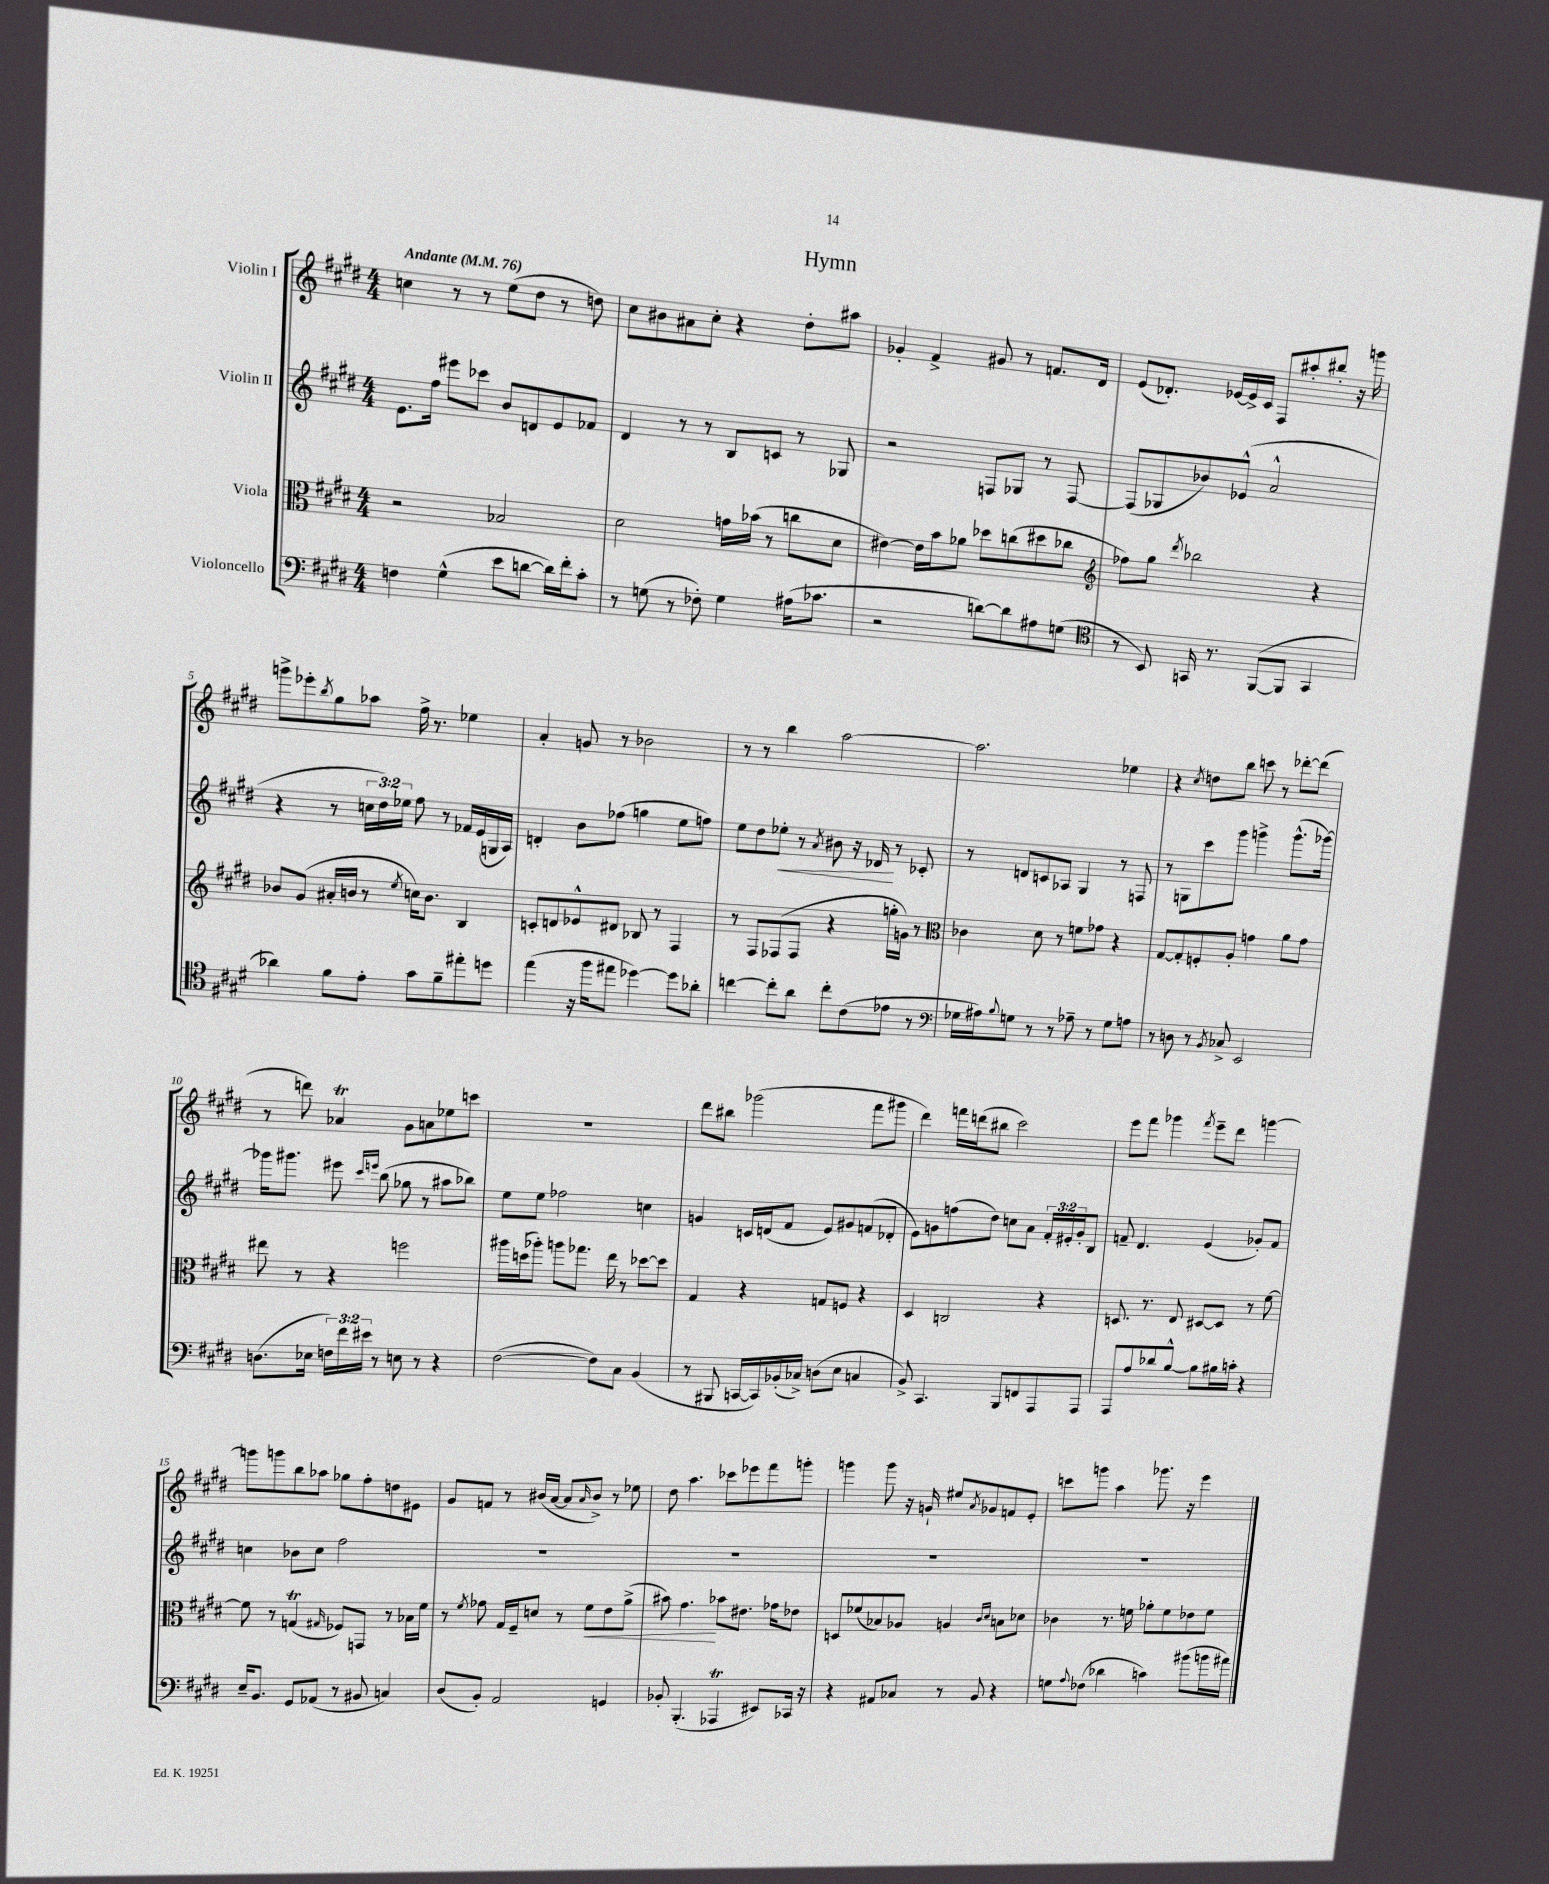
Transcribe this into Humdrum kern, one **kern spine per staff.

**kern	**kern	**dynam	**kern	**dynam	**kern
*part4	*part3	*part3	*part2	*part2	*part1
*staff4	*staff3	*staff3	*staff2	*staff2	*staff1
*I"Violoncello	*I"Viola	*	*I"Violin II	*	*I"Violin I
*clefF4	*clefC3	*	*clefG2	*	*clefG2
*k[f#c#g#d#]	*k[f#c#g#d#]	*	*k[f#c#g#d#]	*	*k[f#c#g#d#]
*M4/4	*M4/4	*	*M4/4	*	*M4/4
*MM76	*MM76	*	*MM76	*	*MM76
=1	=1	=1	=1	=1	=1
!	!	!	!	!	!LO:TX:a:B:t=Andante
4Fn\	2r	.	8.e\L	.	4ccn\
.	.	.	16ff#\Jk	.	.
(4G#^^\	.	.	8eee#X\L	.	8r
.	.	.	8ccc-X\J	.	8r
8e\L	2B-X/	.	8b/L	.	(8ee\L
[8dn\J	.	.	8dn/	.	8dd#\J
16d\LL])	.	.	8e/	.	8r
16f#'\J	.	.	.	.	.
8c#'\J	.	.	8f-X/J	.	8ddn\)
=2	=2	=2	=2	=2	=2
8r	2d#\	.	4d#/	.	8cc#\L
(8Gn\	.	.	.	.	8b#X\
8r	.	.	8r	.	8a#X\
8F-X'\)	.	.	8r	.	8cc#'\J
4G\	16gn\LL	.	8B/L	.	4r
.	(16b-X\JJ	.	.	.	.
.	8r	.	8cn/J	.	.
(16A#X\KL	8ccn\L	.	8r	.	8dd#'\L
8.c-X\J	.	.	.	.	.
.	8d#\J	.	8G-X/	.	8aa#X\J
=3	=3	=3	=3	=3	=3
2r	[4e#X\)	.	2r	.	4g-X'/
.	16e#\LL]	.	.	.	4f#^/
.	16b\J	.	.	.	.
.	8a-X\J	.	.	.	.
[8dn\L)	8dd-X\L	.	8Fn/L	.	8g#X/
8d\]	(8ccn\	.	8G-X/J	.	8r
8A#X\	8dd#X\	.	8r	.	8.fn/L
(8Gn\J	8cc-X\J	.	[8F/	.	.
.	.	.	.	.	16d#/Jk
=4	=4	=4	=4	=4	=4
*clefC4	*clefG2	*	*	*	*
8r	8ff-X\L)	.	(8F/L]	.	(8e/L
8BB/)	8gg#\J	.	8G-X/	.	8.d-X'/J)
.	8qddd#/	.	.	.	.
16GGn/	2bb-X\	.	8b-X/)	.	.
8.r	.	.	.	.	[16e-X/LL
.	.	.	(8e-X^^/J	.	16e-^/]
.	.	.	.	.	16c#/JJ
([8FF#/L	.	.	2a^^/	.	8F#/L
8FF#/J]	.	.	.	.	8aa#X'/
4GG/	4r	.	.	.	8bb#X'/J
.	.	.	.	.	16r
.	.	.	.	.	16gggn\
!!LO:LB:g=z
=5	=5	=5	=5	=5	=5
4a-X\)	8b-X/L	.	4r	.	8gggn^\L
.	(8g#/J	.	.	.	8eee-X'\
.	.	.	.	.	8qbb/
8f#\L	16a#X'/LL	.	8r	.	8gg#\
.	16bn/JJ	.	.	.	.
8e'\J	8r	.	24ccn\LL	.	8aa-X\J
.	.	.	24dd#\)	.	.
.	.	.	24ee-X\JJ	.	.
.	8qee/	.	.	.	.
8g#\L	16ccn\KL)	.	8ff#\	.	16ff#^\
.	8.b\J	.	.	.	8.r
8f#~\	.	.	8r	.	.
8ee#X'\	4B/	.	16f-X/LL	.	4ee-X\
.	.	.	(16e/	.	.
8ddn\J	.	.	16Gn/	.	.
.	.	.	16A/JJ)	.	.
=6	=6	=6	=6	=6	=6
(4ee\	8cn'/L	.	4dn'/	.	4a'/
.	8dn/	.	.	.	.
16r	8e-X^^/	.	8b\L	.	8gn/
16ff#\KL	.	.	.	.	.
8ee#X\J	8d#X/J	.	(8ff-X\J	.	8r
[4dd-X\)	8B-X/	.	4ggn\	.	2b-X\
.	8r	.	.	.	.
8dd-\L]	4F#/	.	8ee\L	.	.
8a-X'\J	.	.	8ffn\J)	.	.
=7	=7	=7	=7	=7	=7
[4ccn\	8r	.	8ee\L	.	8r
.	8F#/L	.	8dd#\	.	8r
!	!	!	!	!LO:HP:b	!
8cc'\L]	(8F-X/	.	8ee-X'\J	<	4bb\
8a\J	8F-/J	.	8r	.	.
.	.	.	8qa/	.	.
8cc'\L	4r	.	8b#X\	.	[2aa\
(8c#\	.	.	16r	.	.
.	.	.	16d-X/	.	.
8e-X\J	16ggn'\LL	.	8r	[	.
.	16gn\JJ)	.	.	.	.
8r	8r	.	8c-X'/	.	.
=8	=8	=8	=8	=8	=8
*clefF4	*clefC3	*	*	*	*
16G-X\LL	4c-X\	.	8r	.	2.aa\]
16A#X\J)	.	.	.	.	.
8qqB/	.	.	.	.	.
8Gn\J	.	.	8dn/L	.	.
8r	8d#\	.	8cn/	.	.
8r	8r	.	8A-X/J	.	.
8A-X~\	8fn\L	.	4G#/	.	.
8r	8g-X\J	.	.	.	.
8G\L	4r	.	8r	.	4ee-X\
8An\J	.	.	8Fn/	.	.
=9	=9	=9	=9	=9	=9
8r	[8G#/L	.	8r	.	4r
8Dn\	8G#'/]	.	8Gn\L	.	.
.	.	.	.	.	8qcc#/
8r	8Fn'/	.	8ccc#\	.	8ddn\L
8qBB/	.	.	.	.	.
8C-X^/	8A'/J	.	8ggg#\J	.	8bb\J
2EE/	4gn\	.	4gggn^\	.	8cccn\
.	.	.	.	.	8r
.	8a\L	.	(8.ggg^^\L	.	[8ddd-X'\L
.	8g\J	.	.	.	(8ddd-\J]
.	.	.	[16ggg-X\Jk)	.	.
!!LO:LB:g=z
=10	=10	=10	=10	=10	=10
(8.Dn\L	8ee#X\	.	16ggg-X\KL]	.	8r
.	.	.	8.ggg#X\J	.	.
.	8r	.	.	.	8dddn\)
16E-X\Jk	.	.	.	.	.
24Fn\LL)	4r	.	8eee#X\	.	4a-XT/
24f#\	.	.	.	.	.
24e#X\JJ	.	.	.	.	.
.	.	.	16qqccc#/LL	.	.
.	.	.	16qqeeen/JJ	.	.
8r	.	.	(8bb\	.	.
8En\	2ffn\	.	8gg-X\	.	8g#\L
8r	.	.	8r	.	8an\
4r	.	.	8aa#X\L	.	8ee-X\
.	.	.	8bb-X\J)	.	8cccn\J
=11	=11	=11	=11	=11	=11
([2F#\	16aa#X\LL	.	8ee\L	.	1r
.	(16ddn\J	.	.	.	.
.	8aa-X'\J)	.	8ee\J	.	.
.	8aan\L	.	2ff-X\	.	.
.	8.gg-X\J	.	.	.	.
8F#\L])	.	.	.	.	.
.	16ee\	.	.	.	.
8C#\J	8r	.	.	.	.
(4BB/	[8dd-X\L	.	4ccn\	.	.
.	8dd-\J]	.	.	.	.
=12	=12	=12	=12	=12	=12
8r	4G#/	.	4gn/	.	8ddd#\L
8BBB#X/	.	.	.	.	8bb#X\J
[16CCn/LL	4r	.	16cn/LL	.	(2ggg-X\
16CC/])	.	.	(16dn/J	.	.
(16BB-X'/	.	.	8f#/J	.	.
16C-X^/JJ)	.	.	.	.	.
(8Dn\L	8Gn/L	.	8e/L)	.	.
8E\J	8Fn/J	.	8g#X/	.	.
4Cn/	4r	.	(8fn/	.	8fff#\L
.	.	.	8d-X'/J	.	8ggg#X\J
=13	=13	=13	=13	=13	=13
8BB^/)	4D#/	.	8e\L)	.	4ddd#\)
4.CC#/	.	.	8gn\	.	.
.	2Cn/	.	(8ffn\	.	16fffn\LL
.	.	.	.	.	(16dddn\J
.	.	.	8dd#\J)	.	8bb#X\J
8BBB/L	.	.	8ccn\L	.	2ccc#\)
8FFn/	.	.	8a\J	.	.
8AAA/	4r	.	24f#'/LL	.	.
.	.	.	24e#X'/	.	.
.	.	.	24g'/J	.	.
8AAA/J	.	.	8B/J	.	.
=14	=14	=14	=14	=14	=14
8AAA/L	8.Dn/	.	8fn~/	.	8eee\L
8A/	.	.	4.d#/	.	8fff#\J
.	8.r	.	.	.	.
8d-X/	.	.	.	.	4ggg-X\
[8B^^/J	8E/	.	.	.	.
.	.	.	.	.	8qfff#/
8B\L]	[8D#X/L	.	(4e/	.	8eee~\L
16B#X\L	8D#/J]	.	.	.	8ddd#\J
16cn'\JJ	.	.	.	.	.
4r	8r	.	8g-X'/L)	.	[4gggn\
.	[8f#\	.	8f/J	.	.
!!LO:LB:g=z
=15	=15	=15	=15	=15	=15
16E~/KL	8f#\]	.	4ccn\	.	8gggn\L]
8.BB/J	.	.	.	.	.
.	8r	.	.	.	8gggn\
8GG#/L	(4GnT/	.	8b-X\L	.	8bb\
(8AA-X/J	.	.	8cc\J	.	8aa-X\J
.	16qqG#X/	.	.	.	.
8r	8F-X/L)	.	2ff#\	.	8gg-X\L
8BB#X/	8GGn/J	.	.	.	8ff#'\
4Cn/)	8r	.	.	.	8ddn\
.	16B-X\LL	.	.	.	8e#X\J
.	16f#\JJ	.	.	.	.
=16	=16	=16	=16	=16	=16
(8D#/L	8r	.	1r	.	8g#/L
.	8qf#/	.	.	.	.
8BB'/J)	8g-X\	.	.	.	8fn/J
2AA/	16G#/LL	.	.	.	8r
.	16F#~/J	.	.	.	.
.	8dn/J	.	.	.	(16b#X/LL
.	.	.	.	.	[16a/JJ
.	8r	.	.	.	8a/L]
.	.	.	.	.	16qqa/
!	!	!LO:HP:b	!	!	!
.	8f#\L	<	.	.	8b#^/J)
4GGn/	8e\	.	.	.	8r
.	(8a^\J	.	.	.	8ee-X\
=17	=17	=17	=17	=17	=17
8BB-X'/	8b#X\)	.	1r	.	8dd#\
(4.BBB'/	4.g#\	.	.	.	4.aa\
4AAA-XT/	8b-X\L	[	.	.	8ccc-X\L
.	8.e#X\J	.	.	.	8eee-X\
8EE#X/L)	.	.	.	.	8fff#\
.	16g-X\KL	.	.	.	.
16CC-X/Jk	8e-X\J	.	.	.	8gggn'\J
16r	.	.	.	.	.
=18	=18	=18	=18	=18	=18
4r	8Dn/L	.	1r	.	4gggn\
.	(8f-X/	.	.	.	.
8AA#X/L	8B-X/)	.	.	.	8ggg\
8C-X/J	8A-X/J	.	.	.	16r
.	.	.	.	.	16gn`/
8r	4An/	.	.	.	8ee#X/L
.	.	.	.	.	8qa/
8BB/	.	.	.	.	8g-X/
.	16qqc#/LL	.	.	.	.
.	16qqd#/JJ	.	.	.	.
4r	8Bn\L	.	.	.	8fn/
.	8d-X\J	.	.	.	8e'/J
=19	=19	=19	=19	=19	=19
8Gn\L	4c-X\	.	1r	.	8cccn\L
8qqA/	.	.	.	.	.
(8F-X\J	.	.	.	.	8gggn\J
4d-X\	8.r	.	.	.	4aa\
.	16fn\	.	.	.	.
4cn\)	8a-X'\L	.	.	.	8.ggg-X\
.	8f\	.	.	.	.
.	.	.	.	.	16r
(8b#X\L	8e-X\	.	.	.	4eee\
16bn\L	8f\J	.	.	.	.
16a#X\JJ)	.	.	.	.	.
==	==	==	==	==	==
*-	*-	*-	*-	*-	*-
